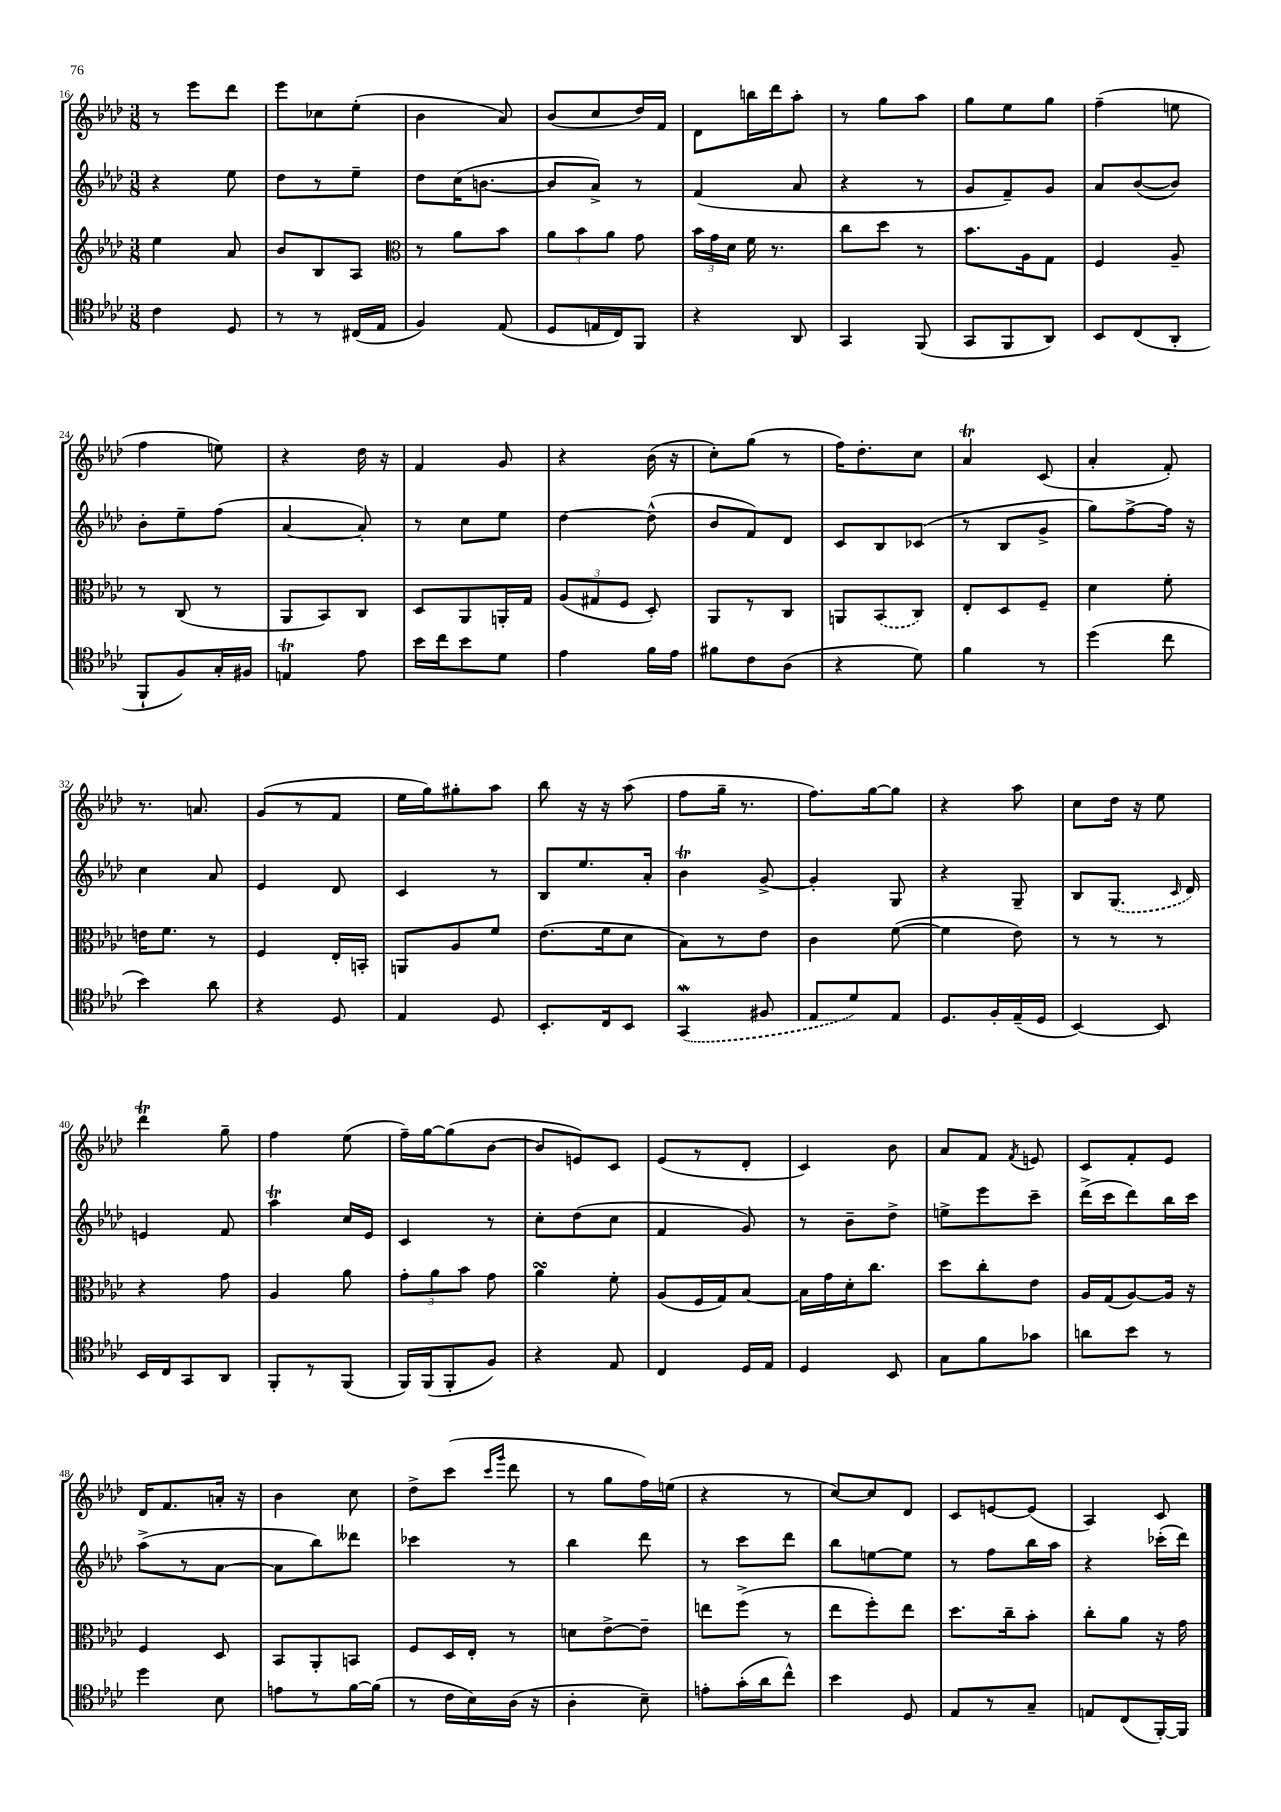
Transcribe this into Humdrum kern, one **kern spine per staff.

**kern	**kern	**kern	**kern
*staff4	*staff3	*staff2	*staff1
*clefC4	*clefG2	*clefG2	*clefG2
*k[b-e-a-d-]	*k[b-e-a-d-]	*k[b-e-a-d-]	*k[b-e-a-d-]
*M3/8	*M3/8	*M3/8	*M3/8
4c	4ee-	4r	8r
.	.	.	8eee-
8D-	8a-	8ee-	8ddd-
=	=	=	=
8r	8b-	8dd-	8eee-
8r	8B-	8r	8cc-
(16C#	8A-	8ee-~	(8ee-'
16E-	.	.	.
=	=	=	=
*	*clefC3	*	*
4F)	8r	8dd-	4b-
.	8a-	(16cc	.
.	.	[8.b	.
(8E-	8b-	.	8a-)
=	=	=	=
8D-	12a-	8b]	(8b-
.	12b-	.	.
16E	.	8a-^)	8cc
.	12a-	.	.
16C)	.	.	.
8FF	8g	8r	16dd-)
.	.	.	16f
=	=	=	=
4r	24b-	(4f	8d-
.	24g	.	.
.	24d-	.	.
.	16f	.	16bb
.	8.r	.	16ddd-
8AA-	.	8a-	8aa-'
=	=	=	=
4GG	8cc	4r	8r
.	8dd-	.	8gg
(8FF	8r	8r	8aa-
=	=	=	=
8GG	8.b-	8g	8gg
8FF	.	8f~)	8ee-
.	16A-	.	.
8AA-)	8G	8g	8gg
=	=	=	=
8BB-	4F	8a-	(4ff~
(8C	.	([8b-	.
8AA-'	8A-~	8b-])	8ee
=	=	=	=
8FF`	8r	8b-'	4ff
8F)	(8C	8ee-~	.
16G'	8r	(8ff	8ee)
16F#	.	.	.
=	=	=	=
4E	8AA-	[4a-	4r
.	8BB-)	.	.
8e-	8C	8a-'])	16dd-
.	.	.	16r
=	=	=	=
16b-	8D-	8r	4f
16cc	.	.	.
8b-	8AA-	8cc	.
8d-	16AA'	8ee-	8g
.	16G	.	.
=	=	=	=
4e-	(12A-	[4dd-	4r
.	12G#	.	.
.	12F	.	.
16f	8D-')	(8dd-^^]	(16b-
16e-	.	.	16r
=	=	=	=
8f#	8AA-	8b-	8cc')
8c	8r	8f)	(8gg
(8A-	8C	8d-	8r
=	=	=	=
4r	8AA	8c	16ff)
.	.	.	8.dd-'
.	(8BB-	8B-	.
8d-)	8C)	(8c-	8cc
=	=	=	=
4f	8E-'	8r	4a-
.	8D-	8B-	.
8r	8F~	8g^	(8c
=	=	=	=
(4dd-	4d-	8gg)	4a-'
.	.	[8ff^	.
8cc	8f'	16ff]	8f')
.	.	16r	.
=	=	=	=
4b-)	16e	4cc	8.r
.	8.f	.	.
.	.	.	8.a
8a-	8r	8a-	.
=	=	=	=
4r	4F	4e-	(8g
.	.	.	8r
8D-	16E-'	8d-	8f
.	16BB'	.	.
=	=	=	=
4E-	8AA	4c	16ee-
.	.	.	16gg)
.	8A-	.	8gg#'
8D-	8f	8r	8aa-
=	=	=	=
8.BB-'	(8.e-	8B-	8bb-
.	.	8.ee-	16r
16C	16f	.	16r
8BB-	8d-	.	(8aa-
.	.	16a-'	.
=	=	=	=
(4GG	8B-)	4b-	8ff
.	8r	.	16gg~
.	.	.	8.r
8F#	8e-	[8g^	.
=	=	=	=
8E-	4c	4g']	8.ff)
8d-)	.	.	.
.	.	.	[16gg
8E-	([8f	8G	8gg]
=	=	=	=
8.D-	4f]	4r	4r
16F'	.	.	.
(16E-~	8e-)	8G~	8aa-
16D-	.	.	.
=	=	=	=
[4BB-)	8r	8B-	8cc
.	8r	(8.G	16dd-
.	.	.	16r
8BB-]	8r	.	8ee-
.	.	16qqc	.
.	.	16d-)	.
=	=	=	=
16BB-	4r	4e	4ddd-
16C	.	.	.
8GG	.	.	.
8AA-	8g	8f	8gg~
=	=	=	=
8FF'	4A-	4aa-	4ff
8r	.	.	.
(8FF	8a-	16cc	(8ee-
.	.	16e-	.
=	=	=	=
16FF)	12g'	4c	16ff~)
(16FF	.	.	[16gg
.	12a-	.	.
8FF'	.	.	(8gg]
.	12b-	.	.
8F)	8g	8r	[8b-
=	=	=	=
4r	4a-	8cc'	8b-]
.	.	(8dd-	8e)
8E-	8f'	8cc	8c
=	=	=	=
4C	(8A-	4f	(8e-
.	16F	.	8r
.	16G)	.	.
16D-	[8B-	8g)	8d-'
16E-	.	.	.
=	=	=	=
4D-	16B-]	8r	4c)
.	16g	.	.
.	16d-'	8b-~	.
.	8.cc	.	.
8BB-	.	8dd-^	8b-
=	=	=	=
8G	8dd-	8ee^	8a-
8f	8cc'	8eee-	8f
.	.	.	8qf
8g-	8e-	8ccc~	8e
=	=	=	=
8a	16A-	(16ddd-^	8c
.	(16G	16ccc	.
8b-	[8A-)	8ddd-)	8f'
8r	16A-]	16bb-	8e-
.	16r	16ccc	.
=	=	=	=
4dd-	4F	(8aa-^	16d-
.	.	.	8.f
.	.	8r	.
8B-	8D-	[8a-	16a'
.	.	.	16r
=	=	=	=
8e	8BB-	8a-]	4b-
8r	8AA-'	8bb-)	.
[16f	8BB	8ddd--	8cc
(16f]	.	.	.
=	=	=	=
8r	8F	4ccc-	8dd-^
16c	16D-	.	(8ccc
16B-)	16E-'	.	.
.	.	.	16qqccc
.	.	.	16qqggg
(16A-	8r	8r	8ddd-
16r	.	.	.
=	=	=	=
4A-'	8d	4bb-	8r
.	[8e-^	.	8gg
8B-~)	8e-~]	8ddd-	16ff)
.	.	.	(16ee
=	=	=	=
8e'	8ee	8r	4r
(16g'	(8ff^	8ccc	.
16a-	.	.	.
8cc^^)	8r	8ddd-	8r
=	=	=	=
4b-	8ee-	8bb-	[8cc)
.	8ff')	[8ee	8cc]
8D-	8ee-	8ee]	8d-
=	=	=	=
8E-	8.dd-	8r	8c
8r	.	8ff	[8e
.	16cc~	.	.
8G~	8b-'	16bb-	(8e]
.	.	16aa-	.
=	=	=	=
8E	8cc'	4r	4A-)
(8C	8a-	.	.
[16FF')	16r	(16ccc-'	8c
16FF]	16g	16ddd-)	.
==	==	==	==
*-	*-	*-	*-
